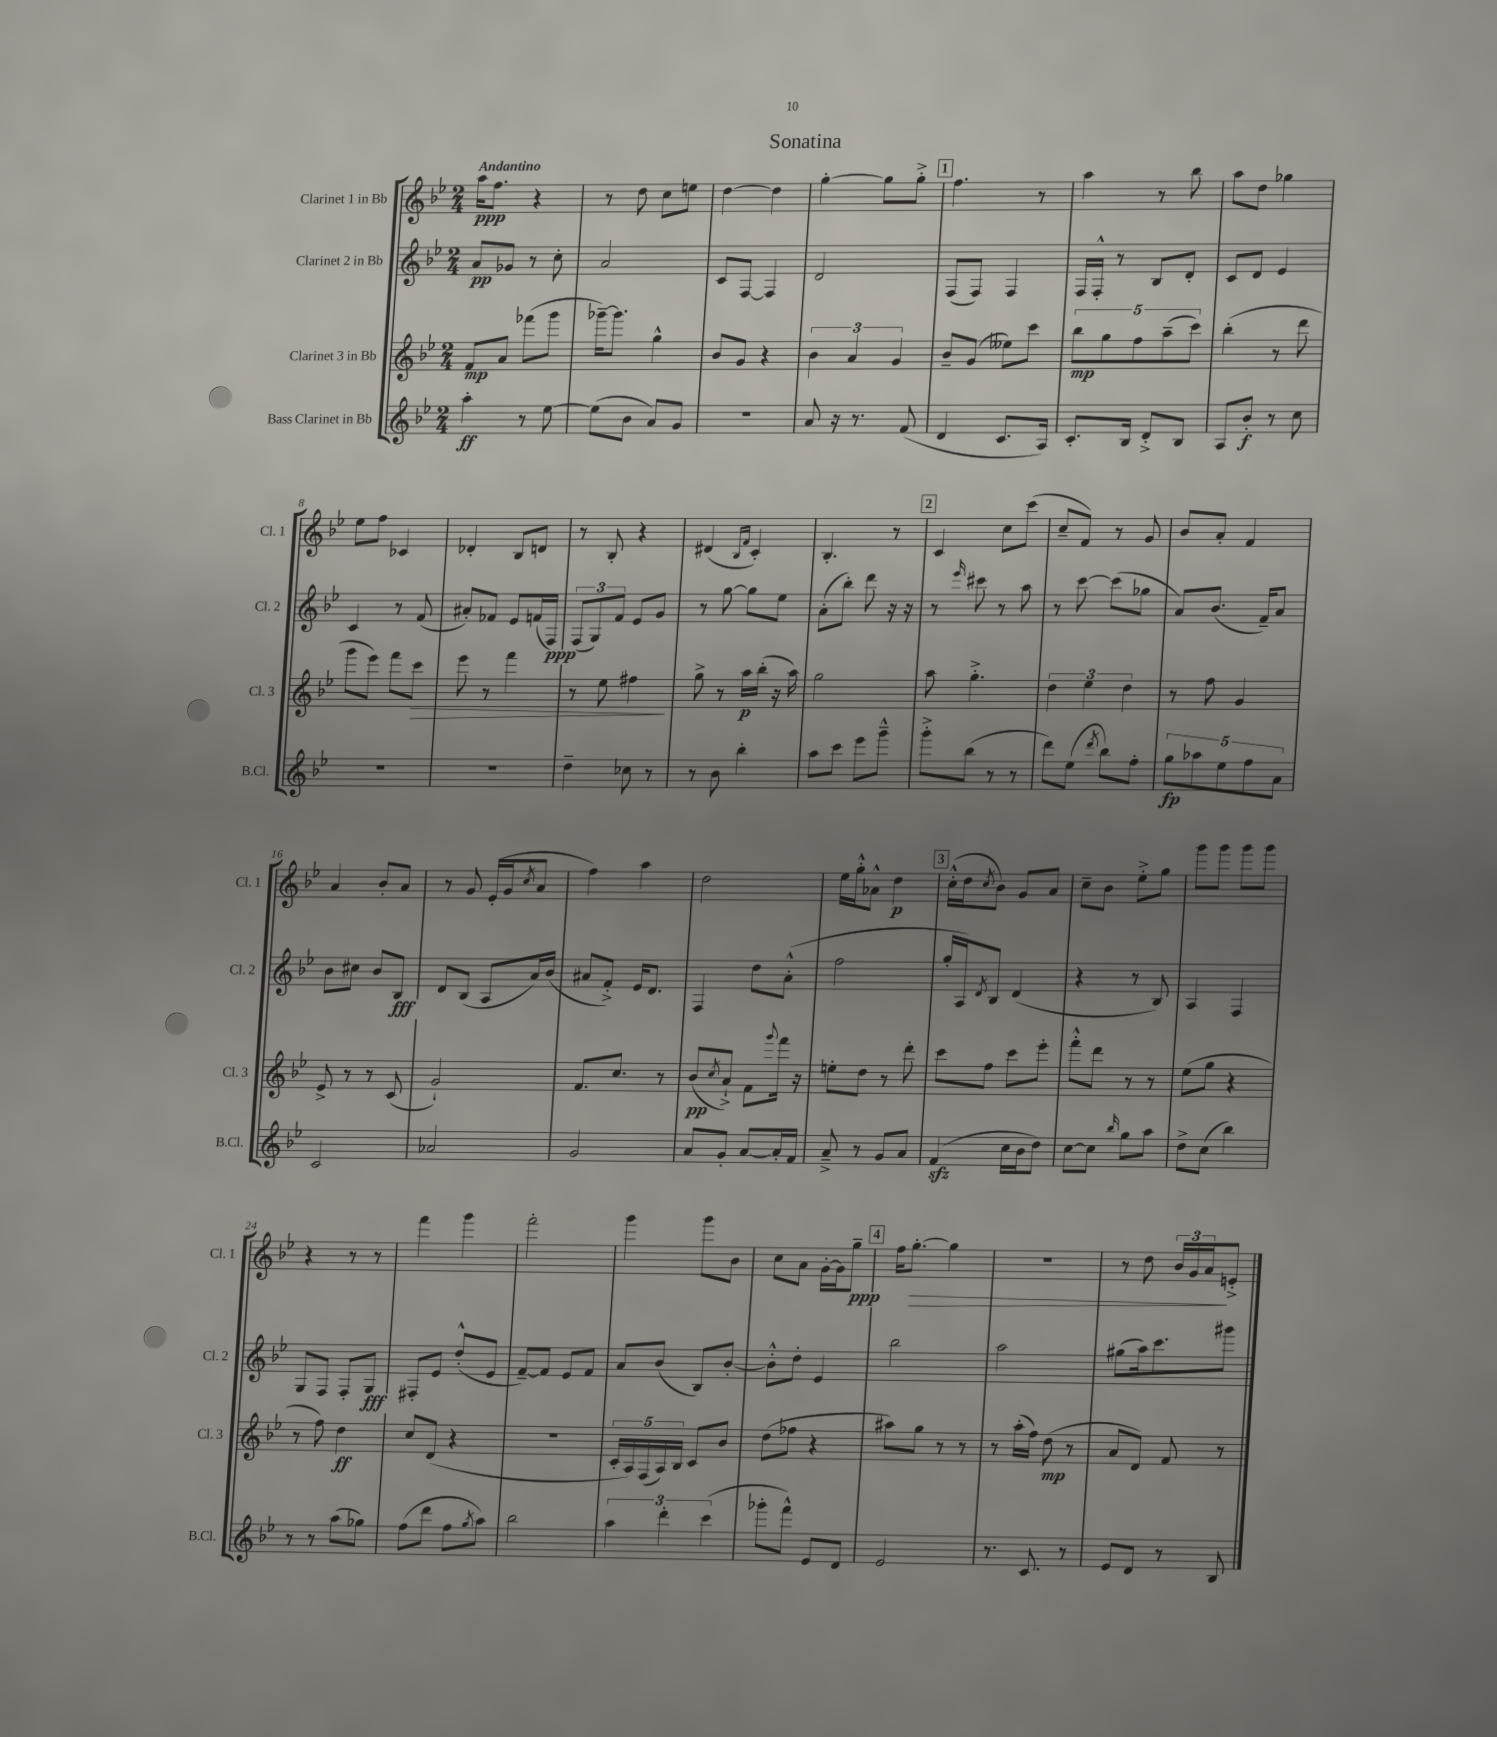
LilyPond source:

\header { title = "Sonatina" }
<<
\new StaffGroup <<
\new Staff = "s0" \with { instrumentName = "Clarinet 1 in Bb" shortInstrumentName = "Cl. 1" } {
    \clef treble \key bes \major \numericTimeSignature \time 2/4 \tempo "Andantino"
    a''16\ppp f''8. r4 |
    r8 d''8 c''8 e''8 |
    d''4~ d''4 |
    g''4~-. g''8 g''8-.-> |
    \mark \markup { \box "1" } f''4. r8 |
    a''4 r8 bes''8 |
    a''8 d''8 ges''4 |
    ees''8 f''8 ces'4 |
    des'4-. bes8 d'8 |
    r8 bes8-. r4 |
    dis'4( \grace { bes16 f'16 } c'4-.) |
    bes4.-. r8 |
    \mark \markup { \box "2" } c'4 c''8 c'''8( |
    c''8-- f'8) r8 g'8 |
    bes'8 a'8-. f'4 |
    a'4 bes'8-. a'8 |
    r8 g'8 ees'16-.( g'16 \acciaccatura { c''8 } a'8 |
    f''4) a''4 |
    d''2 |
    ees''16 g''16-.-^ aes'8-^ d''4\p |
    \mark \markup { \box "3" } c''16-.-^( d''16 \acciaccatura { c''8 } bes'8) g'8 a'8 |
    c''8-- bes'8 ees''8-.-> g''8 |
    g'''8 g'''8 g'''8 g'''8 |
    r4 r8 r8 |
    f'''4 g'''4 |
    f'''2-. |
    g'''4 g'''8 bes'8 |
    c''8 a'8 g'16~-. g'16 g''8--\ppp |
    \mark \markup { \box "4" } f''16 g''8.~-.\> g''4 |
    r2 |
    r8 d''8 \tuplet 3/2 { bes'16 g'16 a'16\! } e'8-.-> \bar "|." |
}
\new Staff = "s1" \with { instrumentName = "Clarinet 2 in Bb" shortInstrumentName = "Cl. 2" } {
    \clef treble \key bes \major \numericTimeSignature \time 2/4
    a'8\pp ges'8 r8 c''8-. |
    a'2 |
    c'8 f8~ f4 |
    d'2 |
    \mark \markup { \box "1" } f8( f8) f4 |
    f16 f16-.-^ r8 bes8 d'8-. |
    c'8 d'8 ees'4 |
    c'4 r8 f'8( |
    ais'8-.) fes'8 ees'8 f'16( f16\ppp) |
    \tuplet 3/2 { f8( g8) f'8 } ees'8 g'8 |
    r8 g''8~ g''8 ees''8 |
    a'8-.( bes''8-.) d'''8 r16 r16 |
    \mark \markup { \box "2" } r8 \grace { ees'''16 } cis'''8 r8 a''8 |
    r8 c'''8~ c'''8( ges''8 |
    a'8) bes'8.( f'16--) a'8 |
    bes'8 cis''8 bes'8 bes8\fff |
    d'8 bes8( a8 a'16) bes'16( |
    ais'8 f'8-.->) ees'16 d'8. |
    f4 d''8 a'8-.-^( |
    f''2 |
    \mark \markup { \box "3" } g''16-. a16) \acciaccatura { d'8 } bes8 d'4( |
    r4 r8 bes8) |
    a4 f4 |
    g8 f8 f8-. g8\fff |
    fis8-. ees'8 d''8-.-^( ees'8 |
    f'8~--) f'8 ees'8 f'8 |
    a'8 bes'8( bes8) bes'8~-. |
    bes'8-.-^ d''8-. ees'4 |
    \mark \markup { \box "4" } bes''2 |
    a''2 |
    gis''8( a''16) c'''8. gis'''8 \bar "|." |
}
\new Staff = "s2" \with { instrumentName = "Clarinet 3 in Bb" shortInstrumentName = "Cl. 3" } {
    \clef treble \key bes \major \numericTimeSignature \time 2/4
    f'8\mp a'8 fes'''8( g'''8 |
    ges'''16~--) ges'''8. g''4-^ |
    bes'8 g'8 r4 |
    \tuplet 3/2 { bes'4 a'4 g'4 } |
    \mark \markup { \box "1" } bes'8-- g'8( eeses''8) c'''8 |
    \tuplet 5/4 { bes''8\mp g''8 f''8 a''8--( c'''8) } |
    bes''4-.( r8 d'''8 |
    g'''8 ees'''8) f'''8 c'''8\> |
    ees'''8 r8 f'''4 |
    r8 ees''8 fis''4\! |
    g''8-> r8 a''16\p bes''16-.( r16 a''16) |
    g''2 |
    \mark \markup { \box "2" } a''8 g''4.-.-> |
    \tuplet 3/2 { d''4 ees''4 d''4 } |
    r8 f''8 g'4 |
    ees'8-> r8 r8 c'8( |
    g'2-!) |
    f'8. c''8. r8 |
    bes'8\pp( \acciaccatura { c''8 } a'8-!->) f'8 \appoggiatura { g'''8 } f'''16 r16 |
    e''8-. d''8 r8 d'''8-. |
    \mark \markup { \box "3" } c'''8 f''8 c'''8 ees'''8-. |
    f'''8-.-^ d'''8 r8 r8 |
    ees''8( g''8 r4 |
    r8 f''8) d''4\ff |
    c''8 d'8( r4 |
    R2 |
    \tuplet 5/4 { c'16-. a16) f16( a16) bes16 } c'8 bes'8 |
    d''8( fes''8 r4 |
    \mark \markup { \box "4" } ais''8) g''8 r8 r8 |
    r8 a''16-.( f''16) d''8\mp( r8 |
    a'8 d'8) f'8 r8 \bar "|." |
}
\new Staff = "s3" \with { instrumentName = "Bass Clarinet in Bb" shortInstrumentName = "B.Cl." } {
    \clef treble \key bes \major \numericTimeSignature \time 2/4
    a''4-.\ff r8 ees''8~ |
    ees''8( bes'8 a'8) g'8 |
    R2 |
    a'8 r16 r8. f'8( |
    \mark \markup { \box "1" } d'4 c'8. a16) |
    c'8.-. bes16 d'8-.-> bes8 |
    a8 bes'8-.\f r8 c''8 |
    R2 |
    r2 |
    d''4-- ces''8 r8 |
    r8 bes'8 bes''4-. |
    a''8 c'''8 ees'''8 g'''8---^ |
    \mark \markup { \box "2" } g'''8-.-> bes''8( r8 r8 |
    d'''8) ees''8( \acciaccatura { d'''8 } bes''8) f''8-. |
    \tuplet 5/4 { g''8\fp aes''8 ees''8 f''8 a'8 } |
    c'2 |
    aes'2 |
    g'2 |
    a'8 g'8-. a'8~ a'16-. f'16 |
    a'8---> r8 g'8 a'8 |
    \mark \markup { \box "3" } f'4\sfz( c''16 bes'16 d''8) |
    c''8~ c''8 \grace { bes''16 } g''8 a''8 |
    d''8-> c''8( bes''4) |
    r8 r8 a''8( ges''8) |
    f''8( d'''8 f''8 \acciaccatura { g''8 } a''8) |
    bes''2 |
    \tuplet 3/2 { a''4 d'''4-. c'''4( } |
    ges'''8-. f'''8-^) ees'8 d'8 |
    \mark \markup { \box "4" } ees'2 |
    r8. c'8. r8 |
    ees'8 d'8 r8 bes8 \bar "|." |
}
>>
>>
